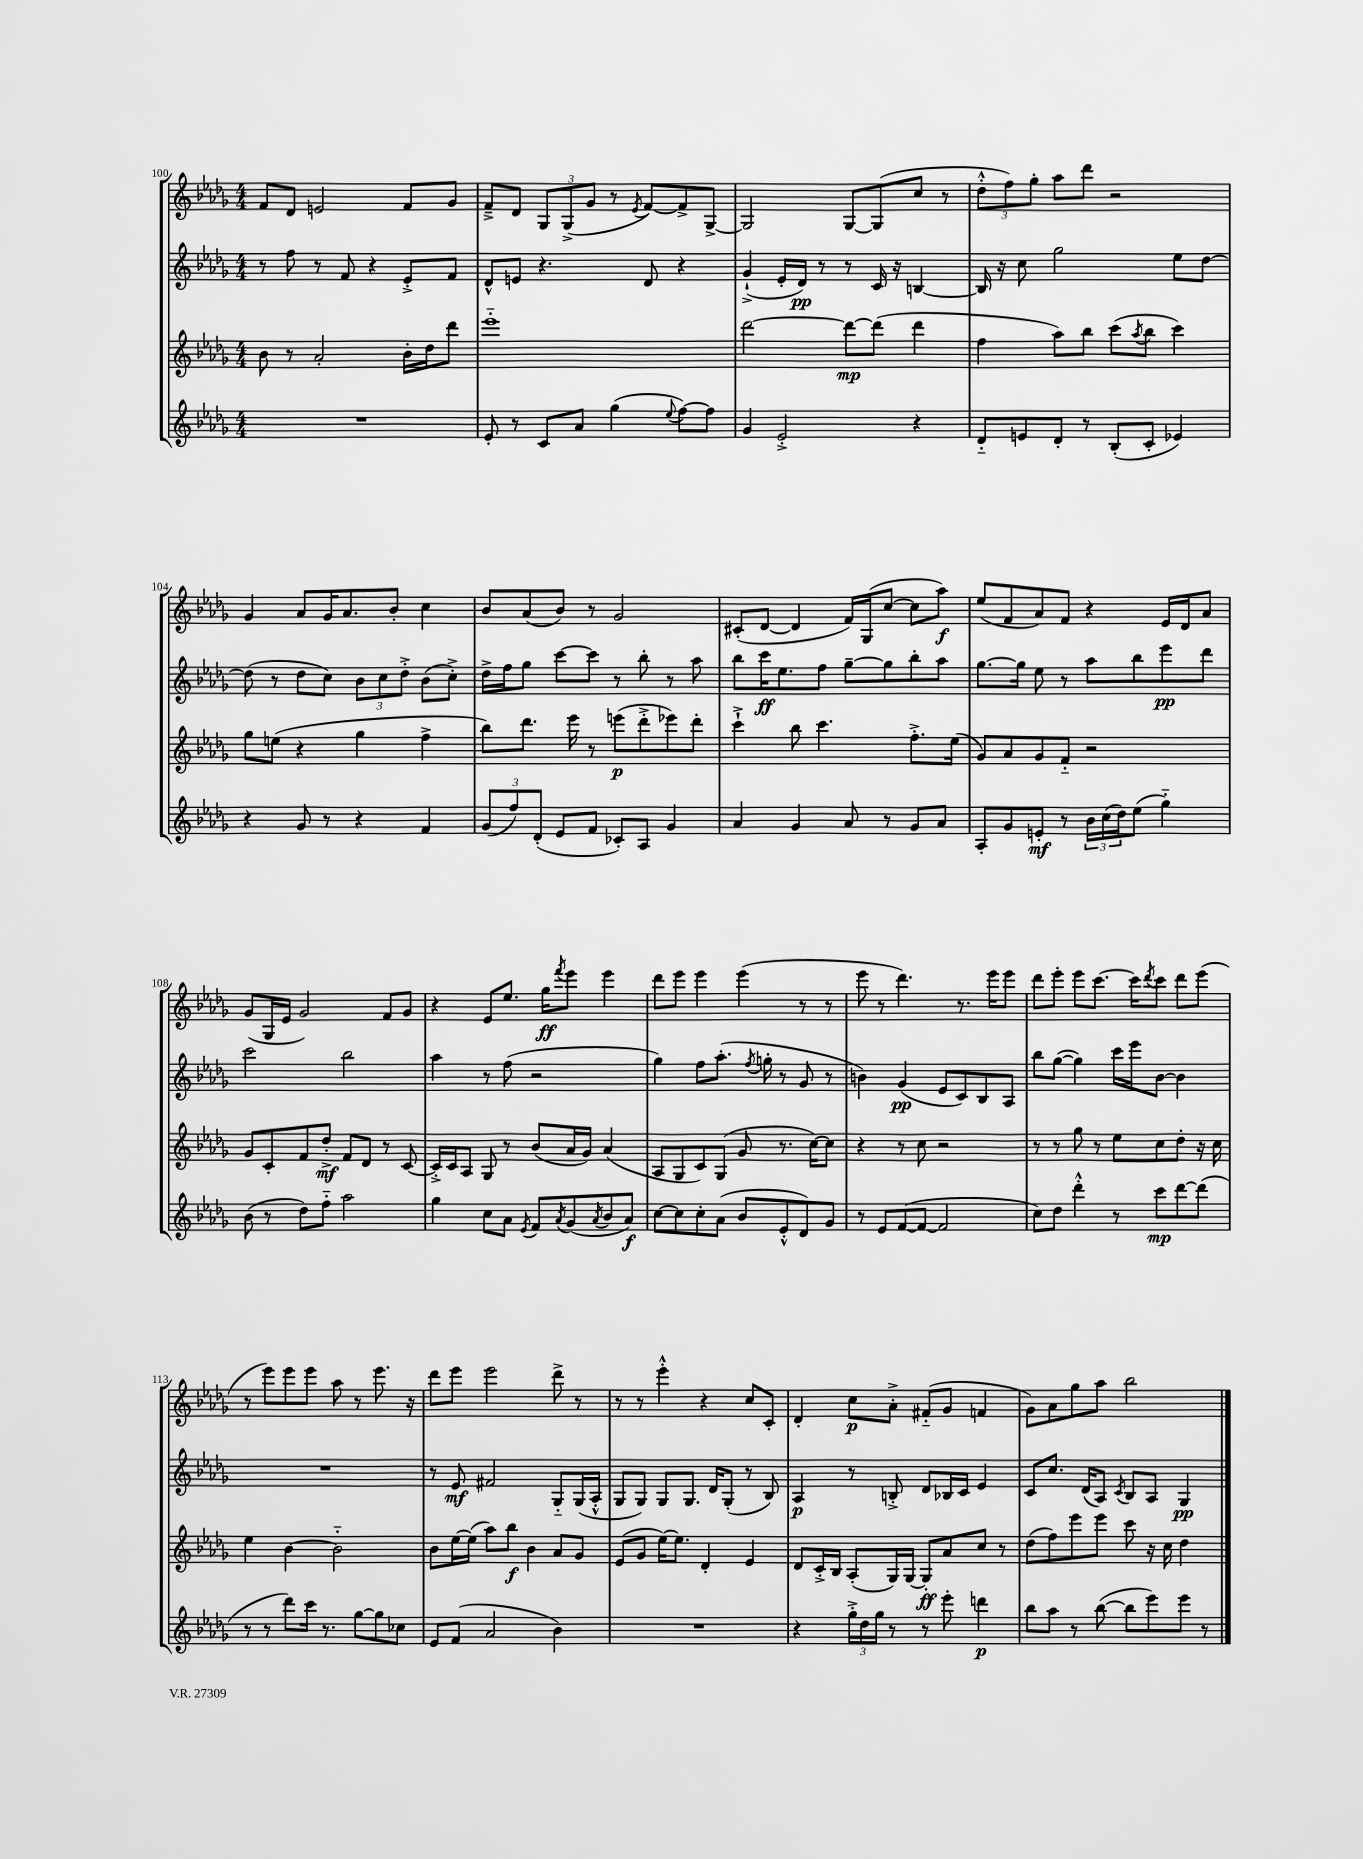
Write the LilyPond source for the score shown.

<<
\new StaffGroup <<
\new Staff = "s0" {
    \clef treble \key des \major \numericTimeSignature \time 4/4
    f'8 des'8 e'2 f'8 ges'8 |
    f'8---> des'8 \tuplet 3/2 { ges8 ges8->( ges'8 } r8 \acciaccatura { ees'8 } f'8~) f'8-> ges8~-> |
    ges2 ges8~ ges8( c''8 r8 |
    \tuplet 3/2 { des''8-.-^ f''8) ges''8-. } aes''8 des'''8 r2 |
    ges'4 aes'8 ges'16 aes'8. bes'8-. c''4 |
    bes'8 aes'8( bes'8) r8 ges'2 |
    cis'8-.( des'8~ des'4 f'16) ges16( c''8~ c''8 aes''8\f) |
    ees''8( f'8 aes'8) f'8 r4 ees'16 des'16 aes'8 |
    ges'8( ges16 ees'16 ges'2) f'8 ges'8 |
    r4 ees'8 ees''8. ges''16\ff \acciaccatura { f'''8 } ees'''8 ees'''4 |
    des'''8 ees'''8 ees'''4 ees'''4( r8 r8 |
    ees'''8 r8 des'''4.) r8. ees'''16 ees'''8 |
    des'''8 ees'''8-. ees'''8 c'''8.~ c'''16 \acciaccatura { des'''8 } c'''8 des'''8 ees'''8( |
    r8 ees'''8) ees'''8 ees'''8 aes''8 r8 ees'''8. r16 |
    des'''8 ees'''8 ees'''2 des'''8-> r8 |
    r8 r8 ees'''4-.-^ r4 c''8 c'8-. |
    des'4-. c''8\p aes'8-.-> fis'8-_( ges'8 f'4 |
    ges'8) aes'8 ges''8 aes''8 bes''2 \bar "|." |
}
\new Staff = "s1" {
    \clef treble \key des \major \numericTimeSignature \time 4/4
    r8 f''8 r8 f'8 r4 ees'8-.-> f'8 |
    des'8-^ e'8 r4. des'8 r4 |
    ges'4-!->( ees'16-. des'16\pp) r8 r8 c'16 r16 b4~ |
    b16 r16 c''8 ges''2 ees''8 des''8~ |
    des''8( r8 des''8 c''8) \tuplet 3/2 { bes'8 c''8 des''8-.-> } bes'8( c''8-.->) |
    des''16-> f''16 ges''8 c'''8~ c'''8 r8 bes''8-. r8 aes''8 |
    bes''8 c'''16\ff ees''8. f''8 ges''8~-- ges''8 bes''8-. aes''8 |
    ges''8.~ ges''16 ees''8 r8 aes''8 bes''8 ees'''8\pp des'''8 |
    c'''2 bes''2 |
    aes''4 r8 f''8( r2 |
    ges''4) f''8 aes''8.-.( \acciaccatura { f''8 } g''16-. r8 ges'8 r8 |
    b'4) ges'4\pp( ees'8 c'8) bes8 aes8 |
    bes''8 ges''8~( ges''4) c'''16 ees'''16 bes'8~ bes'4 |
    R1 |
    r8 ees'8\mf fis'2 ges8-_ ges16( aes16-.-^ |
    ges8 ges8) ges8 ges8. des'16 ges8-.( r8 bes8) |
    aes4\p r8 b8-.-> des'8 bes16 c'16 ees'4 |
    c'8 c''8. des'16( aes8) \acciaccatura { c'8 } bes8 aes8 ges4\pp \bar "|." |
}
\new Staff = "s2" {
    \clef treble \key des \major \numericTimeSignature \time 4/4
    bes'8 r8 aes'2-. bes'16-. des''16 des'''8 |
    ees'''1-_ |
    des'''2~ des'''8~\mp des'''8( des'''4 |
    f''4 aes''8) bes''8 c'''8( \acciaccatura { aes''8 } bes''8 c'''4) |
    ges''8 e''8( r4 ges''4 f''4-> |
    bes''8) des'''8. ees'''16 r8 e'''8\p( des'''8-.-> ees'''8) des'''8-. |
    c'''4-!-> bes''8 c'''4. f''8.-.-> ees''16( |
    ges'8) aes'8 ges'8 f'8-_ r2 |
    ges'8 c'8-. f'8 des''8-.->\mf f'8 des'8 r8 c'8~ |
    c'16-.-> c'16 aes8 ges8 r8 bes'8( aes'16 ges'16) aes'4( |
    aes8 ges8 c'8) ges8( ges'8 r8. c''16~) c''8 |
    r4 r8 c''8 r2 |
    r8 r8 ges''8 r8 ees''8 c''8 des''8-. r16 c''16 |
    ees''4 bes'4~ bes'2-_ |
    bes'8 ees''16~ ees''16( aes''8) bes''8\f bes'4 aes'8 ges'8 |
    ees'8( ges'8 ees''16~) ees''8. des'4-. ees'4 |
    des'8 c'16-.-> bes16 aes8-.( ges16) ges16~ ges8-.\ff aes'8 c''8 r8 |
    des''8( f''8) ees'''8 ees'''8 c'''8 r16 c''16 des''4 \bar "|." |
}
\new Staff = "s3" {
    \clef treble \key des \major \numericTimeSignature \time 4/4
    R1 |
    ees'8-. r8 c'8 aes'8 ges''4( \appoggiatura { ees''8 } f''8~) f''8 |
    ges'4 ees'2-.-> r4 |
    des'8-_ e'8 des'8-. r8 bes8-.( c'8-. ees'4) |
    r4 ges'8 r8 r4 f'4 |
    \tuplet 3/2 { ges'8( f''8) des'8-.( } ees'8 f'8 ces'8-.) aes8 ges'4 |
    aes'4 ges'4 aes'8 r8 ges'8 aes'8 |
    aes8-. ges'8 e'8-.\mf r8 \tuplet 3/2 { bes'16 c''16( des''16) } ees''8( ges''4-_) |
    bes'8( r8 des''8) f''8-_ aes''2 |
    ges''4 c''8 aes'8 \acciaccatura { ees'8 } f'8 \acciaccatura { aes'8 } ges'8( \acciaccatura { aes'8 } bes'8 aes'8\f) |
    c''8~ c''8 c''8-. aes'8( bes'8 ees'8-.-^ des'8) ges'8 |
    r8 ees'8 f'8~( f'8~ f'2 |
    c''8) des''8 des'''4-.-^ r8 c'''8\mp des'''8~ des'''8( |
    r8 r8 des'''8) c'''16 r8. ges''8~ ges''8 ces''8 |
    ees'8 f'8( aes'2 bes'4) |
    R1 |
    r4 \tuplet 3/2 { ges''16-.-> des''16 ges''16 } r8 r8 ees'''8-. d'''4\p |
    bes''8 aes''8 r8 bes''8~( bes''8 ees'''8) ees'''8 r8 \bar "|." |
}
>>
>>
\layout { \context { \Score currentBarNumber = #100 } }
